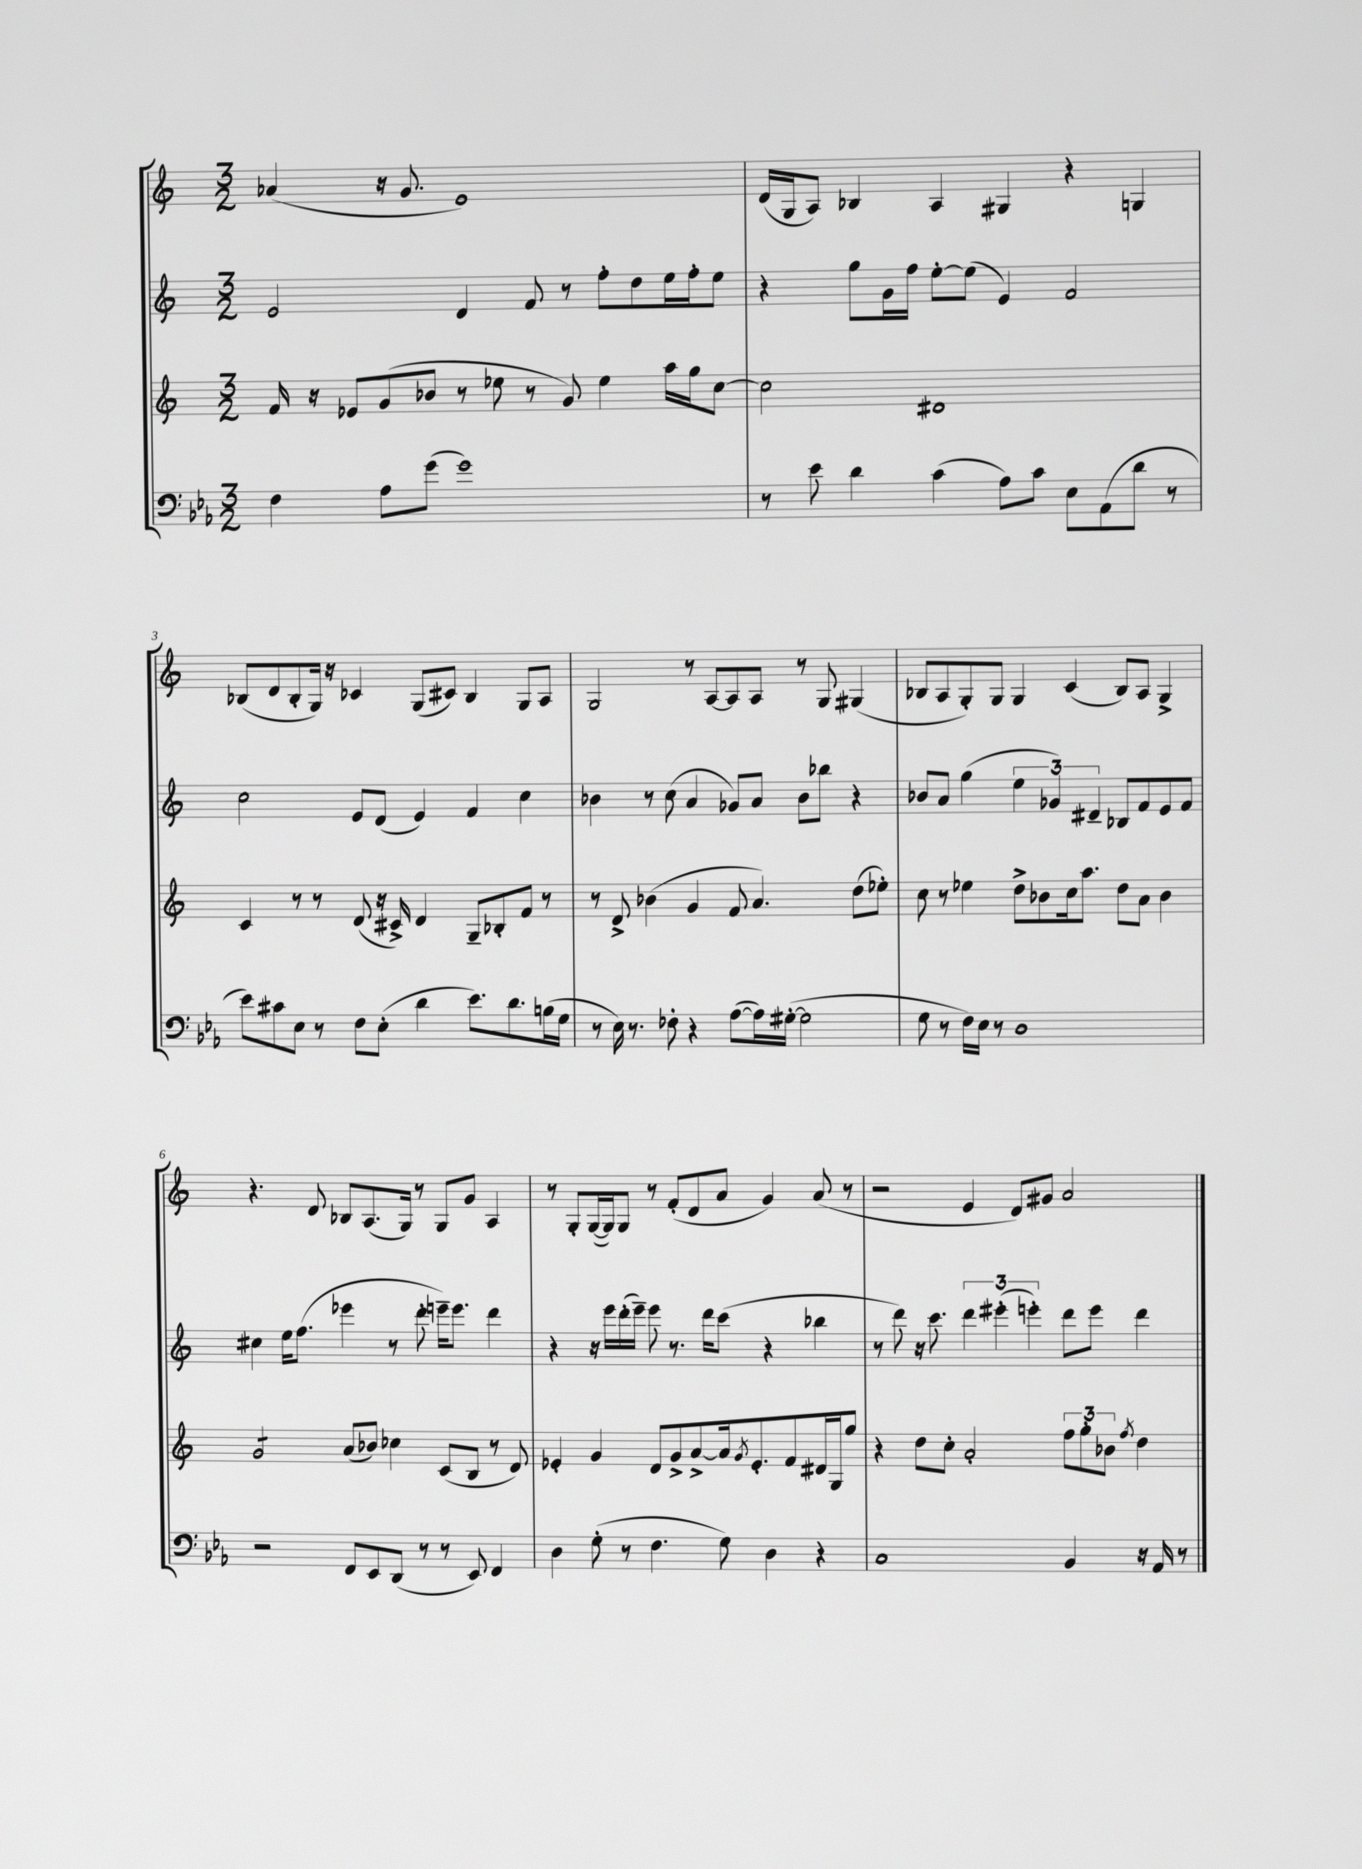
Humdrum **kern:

**kern	**kern	**kern	**kern
*staff4	*staff3	*staff2	*staff1
*clefF4	*clefG2	*clefG2	*clefG2
*k[b-e-a-]	*k[]	*k[]	*k[]
*M3/2	*M3/2	*M3/2	*M3/2
4F\	16f/	2e/	(4a-/
.	16r	.	.
.	8e-/L	.	.
8A-\L	(8g/	.	16r
.	.	.	8.g/
(8g\J	8b-/J	.	.
1g)	8r	4d/	1e)
.	8ee-\	.	.
.	8r	8f/	.
.	8g/)	8r	.
.	4ee-\	8ff'\L	.
.	.	8dd\	.
.	16aa\LL	16ee\L	.
.	16gg\J	16ff'\J	.
.	[8cc\J	8ee\J	.
=	=	=	=
8r	2cc\]	4r	(16d/LL
.	.	.	16G/J
8e-\	.	.	8A/J)
4d\	.	8gg\L	4B-/
.	.	16g\L	.
.	.	16ff\JJ	.
(4c\	1d#	[8ee'\L	4A/
.	.	(8ee\]J	.
8A-\L)	.	4e/)	4G#/
8c\J	.	.	.
8E-\L	.	2f/	4r
(8AA-\	.	.	.
8d\J	.	.	4G/
8r	.	.	.
=	=	=	=
8e-\L)	4c/	2cc\	(8B-/L
8c#\	.	.	8d/
8E-\J	8r	.	8B-'/
8r	8r	.	16G/Jk)
.	.	.	16r
8F\L	(8d/	8e/L	4c-/
(8E-'\J	16r	(8d/J	.
.	16c#^/)	.	.
4d\	4d/	4e/)	(8G/L
.	.	.	8c#/J)
8.e-\L)	8G~/L	4f/	4B-/
.	8B-'/	.	.
8.d\	.	.	.
.	8f/J	4cc\	8G/L
(16B\L	8r	.	8A/J
16G\JJ	.	.	.
=	=	=	=
8r	8r	4b-\	2G/
16E-\)	8d^/	.	.
8.r	.	.	.
.	(4b-\	8r	.
8F-'\	.	(8cc\	.
4r	4g/	4a/	8r
.	.	.	[8A/L
([8A-\L	8f/	8g-/L)	8A/]
16A-\]L)	4.a/)	8a/J	8A/J
([16G#'\JJ	.	.	.
2G#\]	.	8b-\L	8r
.	.	8bb-\J	8G/
.	(8dd\L	4r	(4G#/
.	8ee-'\J)	.	.
=	=	=	=
8G\	8cc\	8b-/L	8B-/L
8r	8r	8a/J	8A/
16F\LL)	4ee-\	(4gg\	8G'/)
16E-\JJ	.	.	.
8r	.	.	8G/J
1D	8dd^\L	6ee\	4G/
.	8b-\	.	.
.	.	6g-/)	.
.	16cc\k	.	(4c/
.	8.aa\J	.	.
.	.	6d#~/	.
.	8dd\L	8B-/L	8B-/L)
.	8a\J	8f/	8A/J
.	4b-\	8e/	4G^/
.	.	8f/J	.
=	=	=	=
2r	2g/	4cc#\	4.r
.	.	16ee\LK	.
.	.	(8.ff\J	.
.	.	.	8d/
8FF/L	(8a/L	4eee-\	8B-/L
8EE-/	8b-/J)	.	(8.A/
(8DD/J	4cc-\	8r	.
.	.	.	16G/Jk)
8r	.	8ddd'\	8r
8r	(8c/L	16eee~\LK)	8G/L
.	.	8.eee\J	.
8EE-/)	8B/J	.	8g/J
4FF/	8r	4ddd\	4A/
.	8d/)	.	.
=	=	=	=
4D\	4e-'/	4r	8r
.	.	.	8G'/L
(8G'\	4g/	16r	([16G/L
.	.	16eee\LL	16G/]J)
8r	.	(16ddd'\	8G/J
.	.	16eee~\JJ)	.
4.F\	8d/L	8eee\	8r
.	8g^/	8.r	(8f'/L
.	[8a^/	.	8d/
.	.	16ddd\LK	.
8G\)	16a/]k	(8ccc\J	8a/J
.	8qg/	.	.
.	8.e-'/	.	.
4D\	.	4r	4g/)
.	8f/	.	.
4r	16d#/L	4bb-\	(8a/
.	16G/J	.	.
.	8gg/J	.	8r
=	=	=	=
1C	4r	8r	2r
.	.	8ddd\)	.
.	8dd\L	16r	.
.	.	8.ccc\	.
.	8cc'\J	.	.
.	2a'/	6ddd\	4e/
.	.	(6eee#'\	.
.	.	.	8d/L)
.	.	6eee'\)	.
.	.	.	8g#/J
4BB-/	12ff\L	8ddd\L	2a/
.	12gg'\	.	.
.	.	8eee\J	.
.	12b-\J	.	.
.	8qff/	.	.
16r	4dd\	4ddd\	.
16AA-/	.	.	.
8r	.	.	.
==	==	==	==
*-	*-	*-	*-
